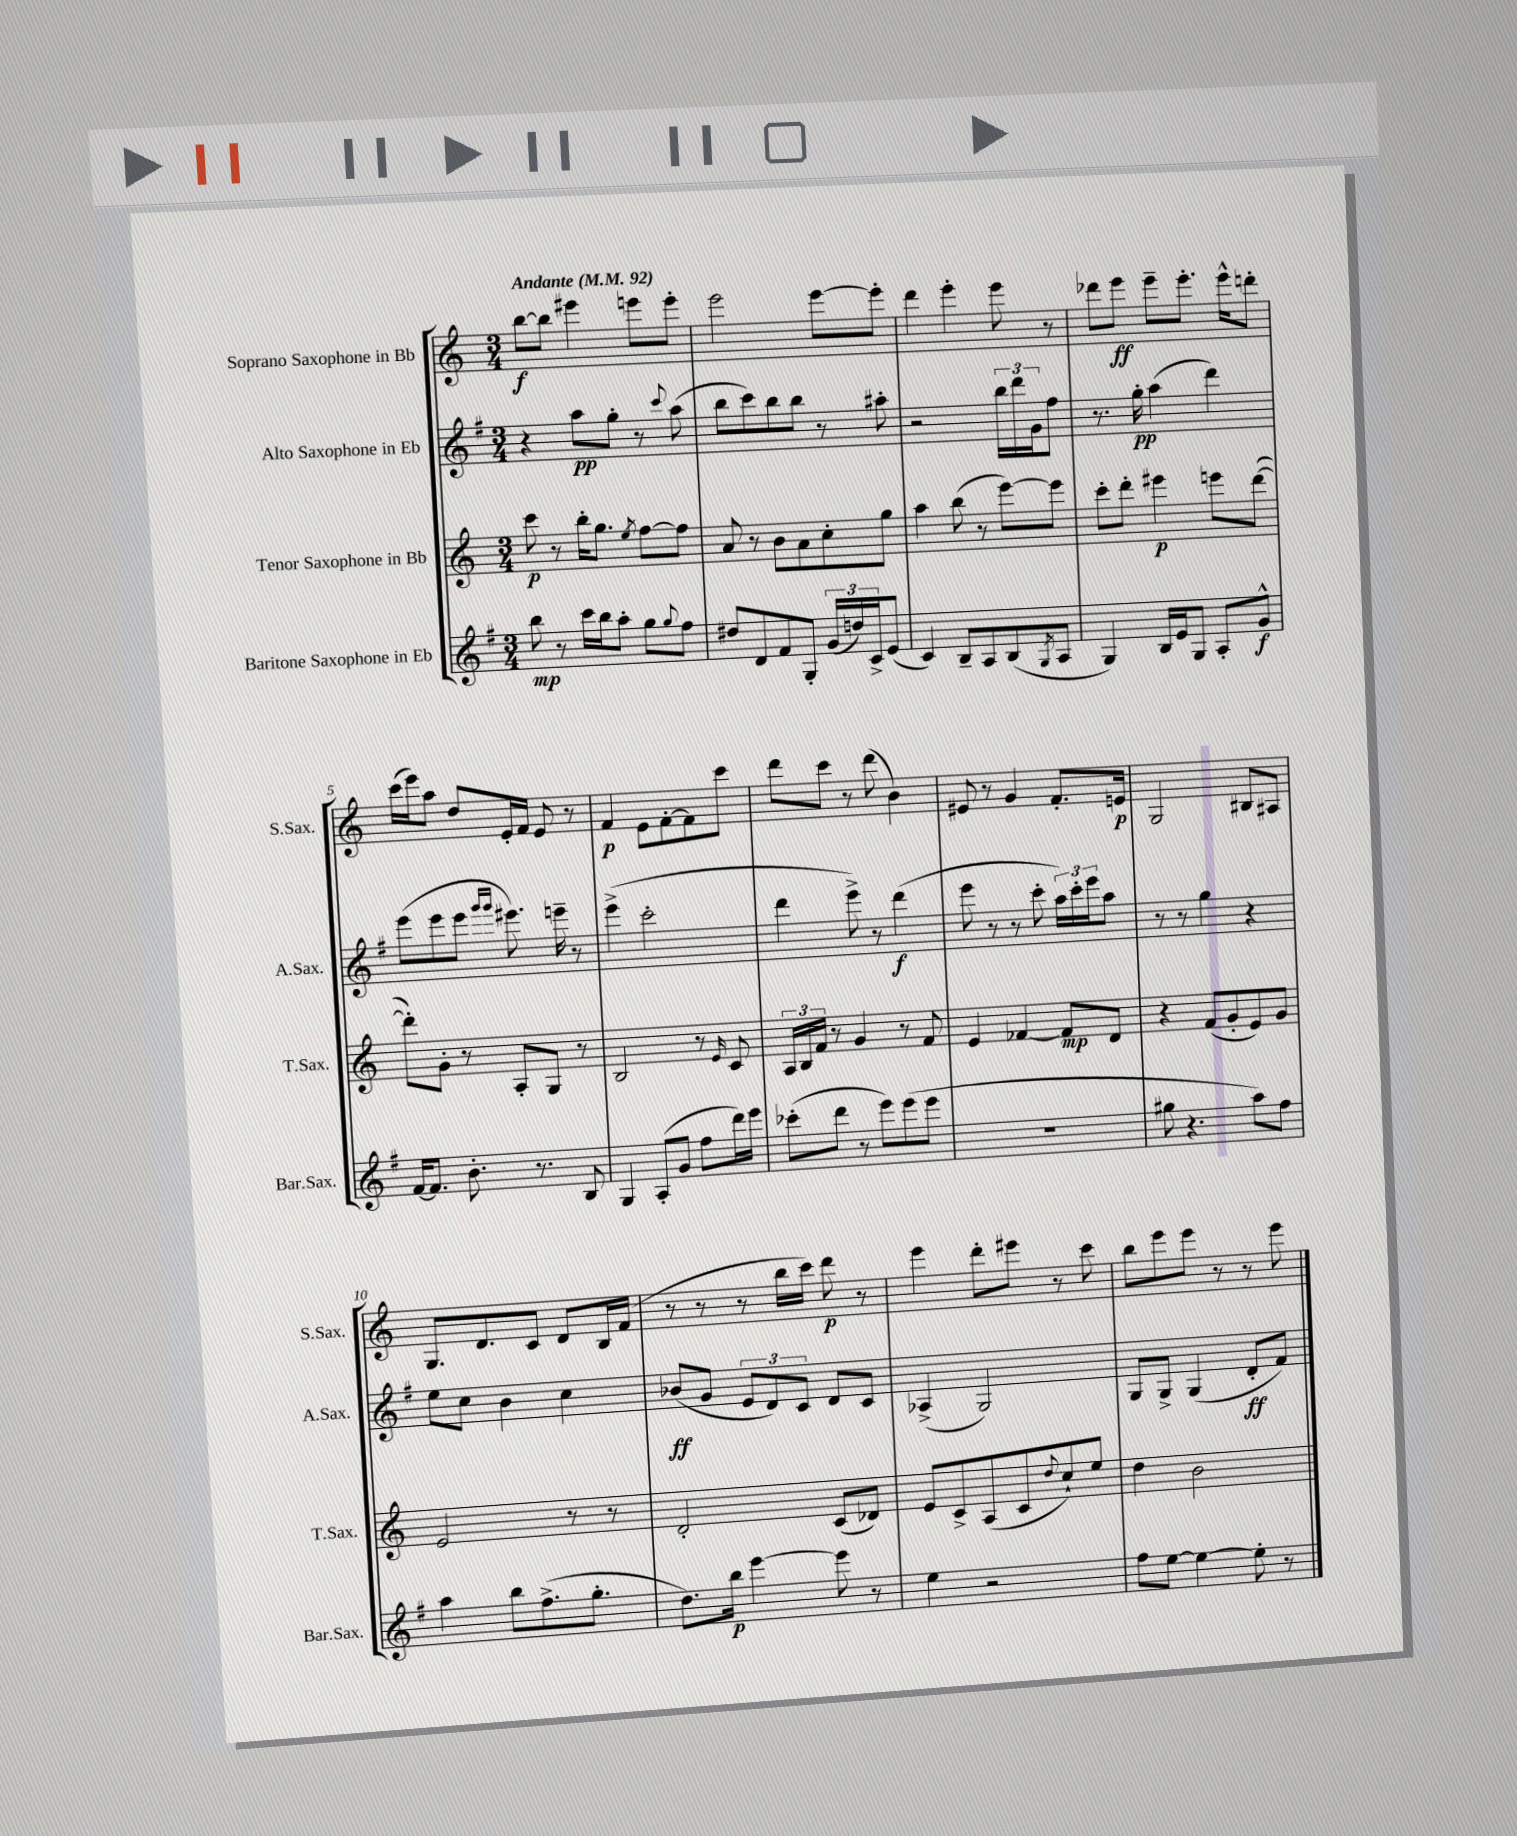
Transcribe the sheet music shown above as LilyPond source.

<<
\new StaffGroup <<
\new Staff = "s0" \with { instrumentName = "Soprano Saxophone in Bb" shortInstrumentName = "S.Sax." } {
    \clef treble \key c \major \numericTimeSignature \time 3/4 \tempo "Andante" 4 = 92
    b''8~\f b''8 eis'''4 e'''8 e'''8-. |
    e'''2 e'''8~ e'''8-. |
    d'''4 e'''4-. e'''8 r8 |
    des'''8 e'''8\ff e'''8-- e'''8.-. e'''16-^ d'''8-. |
    c'''16( e'''16) a''8 d''8 e'16-. f'16 e'8 r8 |
    f'4\p e'8 f'8~-. f'8 c'''8 |
    d'''8 c'''8 r8 d'''8( b'4) |
    eis'8 r8 g'4 f'8.-. e'16\p |
    g2 bis8 ais8 |
    g8. d'8. c'8 d'8 b16 f'16( |
    r8 r8 r8 b''16 c'''16) d'''8\p r8 |
    e'''4 d'''8-. eis'''8 r8 c'''8 |
    b''8 e'''8 e'''8 r8 r8 e'''8 \bar "|." |
}
\new Staff = "s1" \with { instrumentName = "Alto Saxophone in Eb" shortInstrumentName = "A.Sax." } {
    \clef treble \key g \major \numericTimeSignature \time 3/4
    r4 a''8\pp g''8-. r8 \appoggiatura { c'''8 } a''8( |
    b''8 c'''8) b''8 b''8 r8 ais''8-. |
    r2 \tuplet 3/2 { b''16 d'''16 g'16 } fis''8 |
    r8. g''16-.\pp a''4( d'''4) |
    e'''8( e'''8 e'''8 \grace { g'''16 g'''16 } eis'''8.) e'''16-- r8 |
    e'''4->( c'''2-. |
    d'''4 e'''8->) r8 d'''4\f( |
    e'''8 r8 r8 c'''8-. \tuplet 3/2 { a''16) c'''16-. e'''16 } a''8 |
    r8 r8 g''4 r4 |
    e''8 c''8 b'4 c''4 |
    bes'8\ff( g'8 \tuplet 3/2 { e'8 d'8) c'8 } d'8 c'8 |
    aes4->( g2) |
    g8 g8-> g4( d'8-.\ff fis'8) \bar "|." |
}
\new Staff = "s2" \with { instrumentName = "Tenor Saxophone in Bb" shortInstrumentName = "T.Sax." } {
    \clef treble \key c \major \numericTimeSignature \time 3/4
    c'''8\p r8 b''16-. g''8. \acciaccatura { e''8 } f''8~ f''8 |
    a'8 r8 b'8 a'8 c''8-. g''8 |
    a''4 b''8( r8 e'''8~) e'''8 |
    c'''8-. d'''8-. eis'''4\p e'''8 d'''8~( |
    d'''8-.) g'8-. r8 a8-. g8 r8 |
    b2 r8 \grace { e'16 } c'8 |
    \tuplet 3/2 { a16 b16 f'16 } r8 g'4 r8 f'8 |
    e'4 fes'4~ fes'8\mp d'8 |
    r4 f'8( g'8-. e'8) g'8 |
    e'2 r8 r8 |
    d'2-. c'8( des'8) |
    e'8 c'8-> a8( c'8 \appoggiatura { d''8 } c''8-!) e''8 |
    d''4 b'2 \bar "|." |
}
\new Staff = "s3" \with { instrumentName = "Baritone Saxophone in Eb" shortInstrumentName = "Bar.Sax." } {
    \clef treble \key g \major \numericTimeSignature \time 3/4
    b''8\mp r8 c'''16 b''16 a''8-. g''8 \appoggiatura { g''8 } fis''8 |
    dis''8 d'8 fis'8 g8-. \tuplet 3/2 { g'16( d''16) c'16-> } e'8( |
    c'4) b8-- a8 b8( \acciaccatura { g8 } a8 |
    g4) b16 e'16 g8 a8-. g'8-^\f |
    fis'16~ fis'8. b'8.-. r8. b8 |
    g4 a8-.( g'8 fis''8 d'''16) e'''16 |
    ces'''8-.( d'''8 r8 e'''8) e'''8( e'''8 |
    R2. |
    gis''8 r4. a''8) fis''8 |
    a''4 b''8 fis''8.->( g''8.-. |
    d''8.) b''16\p e'''4~ e'''8 r8 |
    e''4 r2 |
    fis''8 e''8~ e''4~ e''8-. r8 \bar "|." |
}
>>
>>
